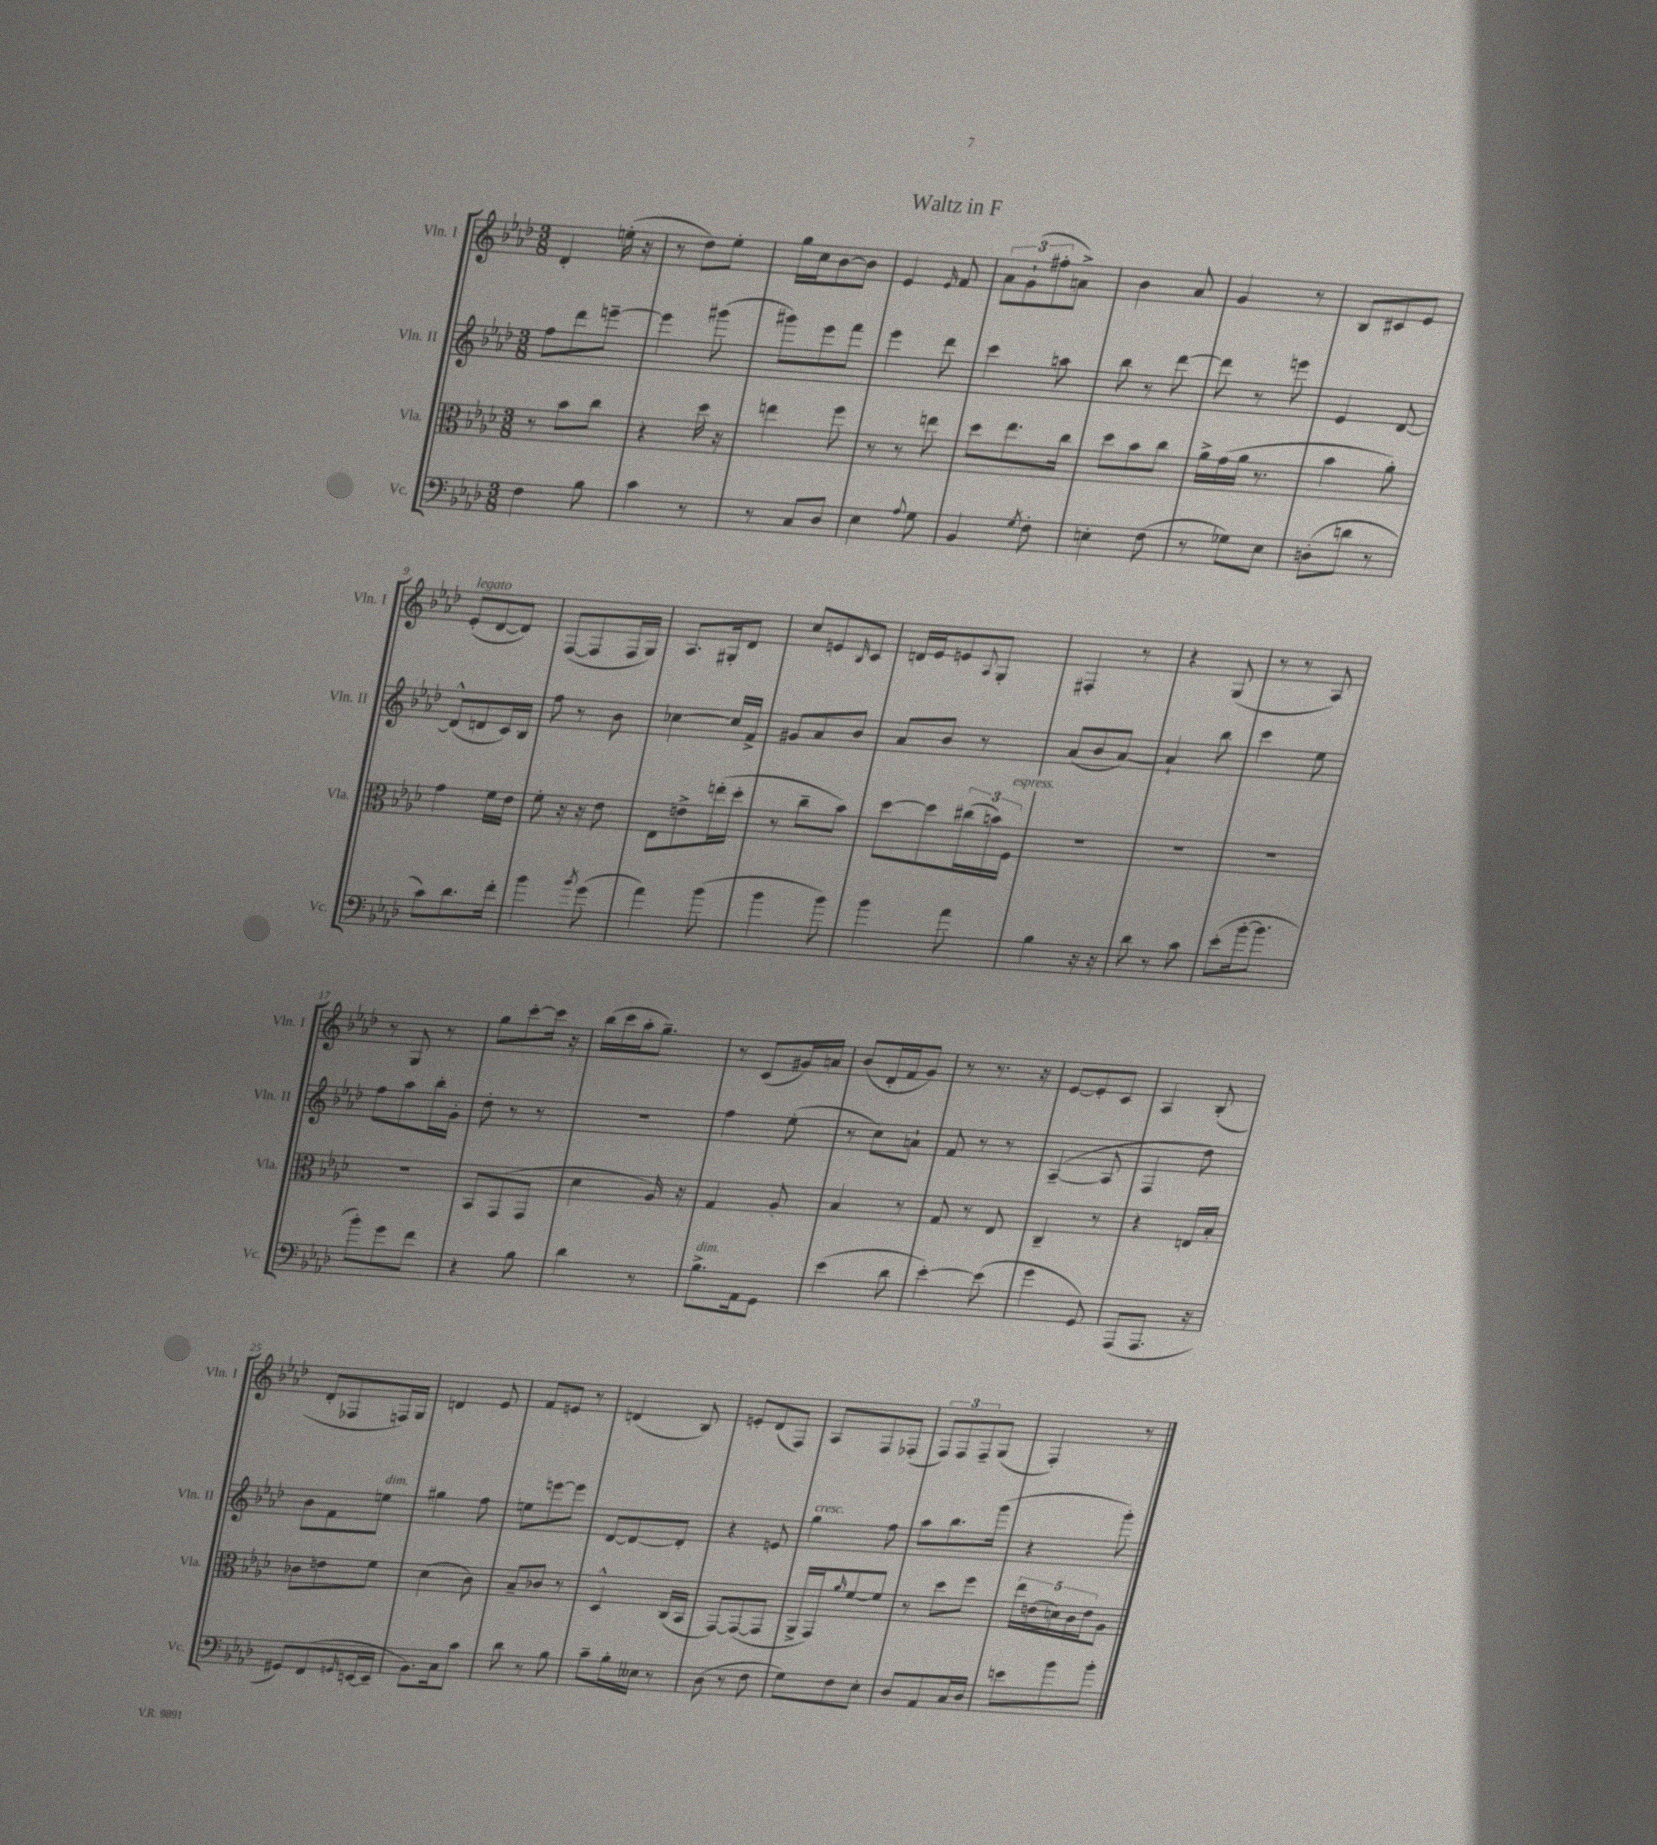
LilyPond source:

\header { title = "Waltz in F" }
<<
\new StaffGroup <<
\new Staff = "s0" \with { instrumentName = "Vln. I" shortInstrumentName = "Vln. I" } {
    \clef treble \key aes \major \numericTimeSignature \time 3/8
    des'4-. e''16-.( r16 |
    r8 des''8) ees''8-. |
    g''16 c''16 bes'8~ bes'8 |
    ees'4 \grace { ees'16 } f'8 |
    \tuplet 3/2 { aes'8 g'8-!( fis''8-. } a'8->) |
    bes'4 aes'8 |
    g'4 r8 |
    bes8 cis'8 ees'8 |
    ees'8-.^\markup { \italic "legato" }( des'8~ des'8) |
    f8~( f8 f16 g16) |
    aes8. gis16-. des'8 |
    c''8 e'8 \grace { bes16 } c'8 |
    d'16 ees'16 e'8 \appoggiatura { aes8 } g8-. |
    fis4-. r8 |
    r4 g8( |
    r8 r8 aes8) |
    r8 g8 r8 |
    g''8 c'''8~-. c'''16 r16 |
    bes''16( c'''16 aes''16-. g''8.--) |
    r8 c'8( gis'16) a'16 |
    bes'8( des'16-. f'16 g'8) |
    r8 r8. r16 |
    ees'8~ ees'8-. c'8 |
    aes4 bes8-.( |
    des'8-. fes8 f16) g16 |
    d'4 ees'8 |
    f'8 e'8 r8 |
    d'4( bes8) |
    e'8-. des'8( f8) |
    aes8 f8 fes8-.( |
    \tuplet 3/2 { f8) f8 f8-- } g8( |
    f4-.) r8 \bar "|." |
}
\new Staff = "s1" \with { instrumentName = "Vln. II" shortInstrumentName = "Vln. II" } {
    \clef treble \key aes \major \numericTimeSignature \time 3/8
    f''8 des'''8 e'''8~-- |
    e'''4 gis'''8( |
    gis'''8) ees'''8 f'''8 |
    ees'''4 des'''8 |
    c'''4 a''8 |
    bes''8 r8 des'''8~ |
    des'''8 r8 e'''8 |
    ees'4 des'8~ |
    des'8-^( d'8 c'16) bes16 |
    f''8 r8 bes'8 |
    ces''4~ ces''16 f'16-> |
    gis'8 aes'8 bes'8 |
    aes'8 bes'8 r8 |
    aes'8( bes'8 aes'8~) |
    aes'4-! bes''8 |
    c'''4 ees''8 |
    f''8 aes''8 bes''16-. g'16-. |
    des''8-. r8 r8 |
    R4. |
    f''4 ees''8-.( |
    r8 c''8) a'8-! |
    f'8 r8 r8 |
    aes4~--( aes8 |
    f4 des''8) |
    bes'8 f'8 e''8^\markup { \italic "dim." } |
    gis''4 f''8 |
    e''8 e'''8~ e'''8 |
    des'8~ des'8~ des'8-. |
    r4 e'8 |
    g''4^\markup { \italic "cresc." } f''8 |
    aes''8 bes''8. g'''16( |
    r4 g'''8-.) \bar "|." |
}
\new Staff = "s2" \with { instrumentName = "Vla." shortInstrumentName = "Vla." } {
    \clef alto \key aes \major \numericTimeSignature \time 3/8
    r8 bes'8 c''8 |
    r4 des''16 r16 |
    e''4 f''8 |
    r8 r8 e''8 |
    des''8 ees''8. c''16 |
    des''8 bes'8 c''8 |
    aes'16-> g'16( aes'16 r8. |
    bes'4 aes'8-.) |
    g'4 f'16 ees'16 |
    f'8-. r16 r16 ees'8 |
    ees8 e'8-> e''16-.( des''16-. |
    r8 c''8-- bes'8) |
    des''8~ des''8 \tuplet 3/2 { cis''16( b'16) f16^\markup { \italic "espress." } } |
    R4. |
    R4. |
    R4. |
    R4. |
    bes,8 g,8( g,8 |
    des'4 aes16) r16 |
    g4 aes8-. |
    bes4 r8 |
    g8 r8 ees8 |
    c4-- r8 |
    r4 e16 bes16-. |
    ces'8 e'8 f'8 |
    des'4( c'8) |
    bes8-- ces'8 r8 |
    des4-^ c16( bes,16 |
    g,8~) g,8~( g,8 |
    aes,16-> g,16) \grace { aes'16 } f'8~ f'8 |
    r8 des''8 f''8 |
    \tuplet 5/4 { ees''16 e'16( d'16) c'16 e'16 } aes8 \bar "|." |
}
\new Staff = "s3" \with { instrumentName = "Vc." shortInstrumentName = "Vc." } {
    \clef bass \key aes \major \numericTimeSignature \time 3/8
    f4 bes8 |
    c'4 r8 |
    r8 c8 des8 |
    ees4 \appoggiatura { aes8 } g8 |
    bes,4 \acciaccatura { g8 } f8-. |
    e4-. f8( |
    r8 ges8) ees8 |
    d8-.( d'8 r8 |
    c'8) des'8. f'16-. |
    bes'4 \acciaccatura { bes'8 } g'8( |
    aes'4) bes'8( |
    bes'4 bes'8) |
    bes'4 aes'8 |
    bes4 r16 r16 |
    des'8 r8 c'8 |
    ees'8-.( bes'16~-. bes'8. |
    bes'8-.) g'8 f'8 |
    r4 bes8 |
    des'4 r8 |
    bes8.->^\markup { \italic "dim." } aes,16 g,8 |
    ees'4( des'8 |
    ees'4~-.) ees'8( |
    g'4 g,8) |
    aes,,8( aes,,8. r16 |
    gis,8) f,8( \grace { g,16 } e,16~ e,16-- |
    bes,8.) c16 c'8 |
    des'8 r8 bes8 |
    c'8-- bes16-. eeses16 r8 |
    des8( r8 f8 |
    g8) f8 ees8-. |
    des8 aes,8 c16 des16 |
    e'8 bes'8 bes'8-. \bar "|." |
}
>>
>>
